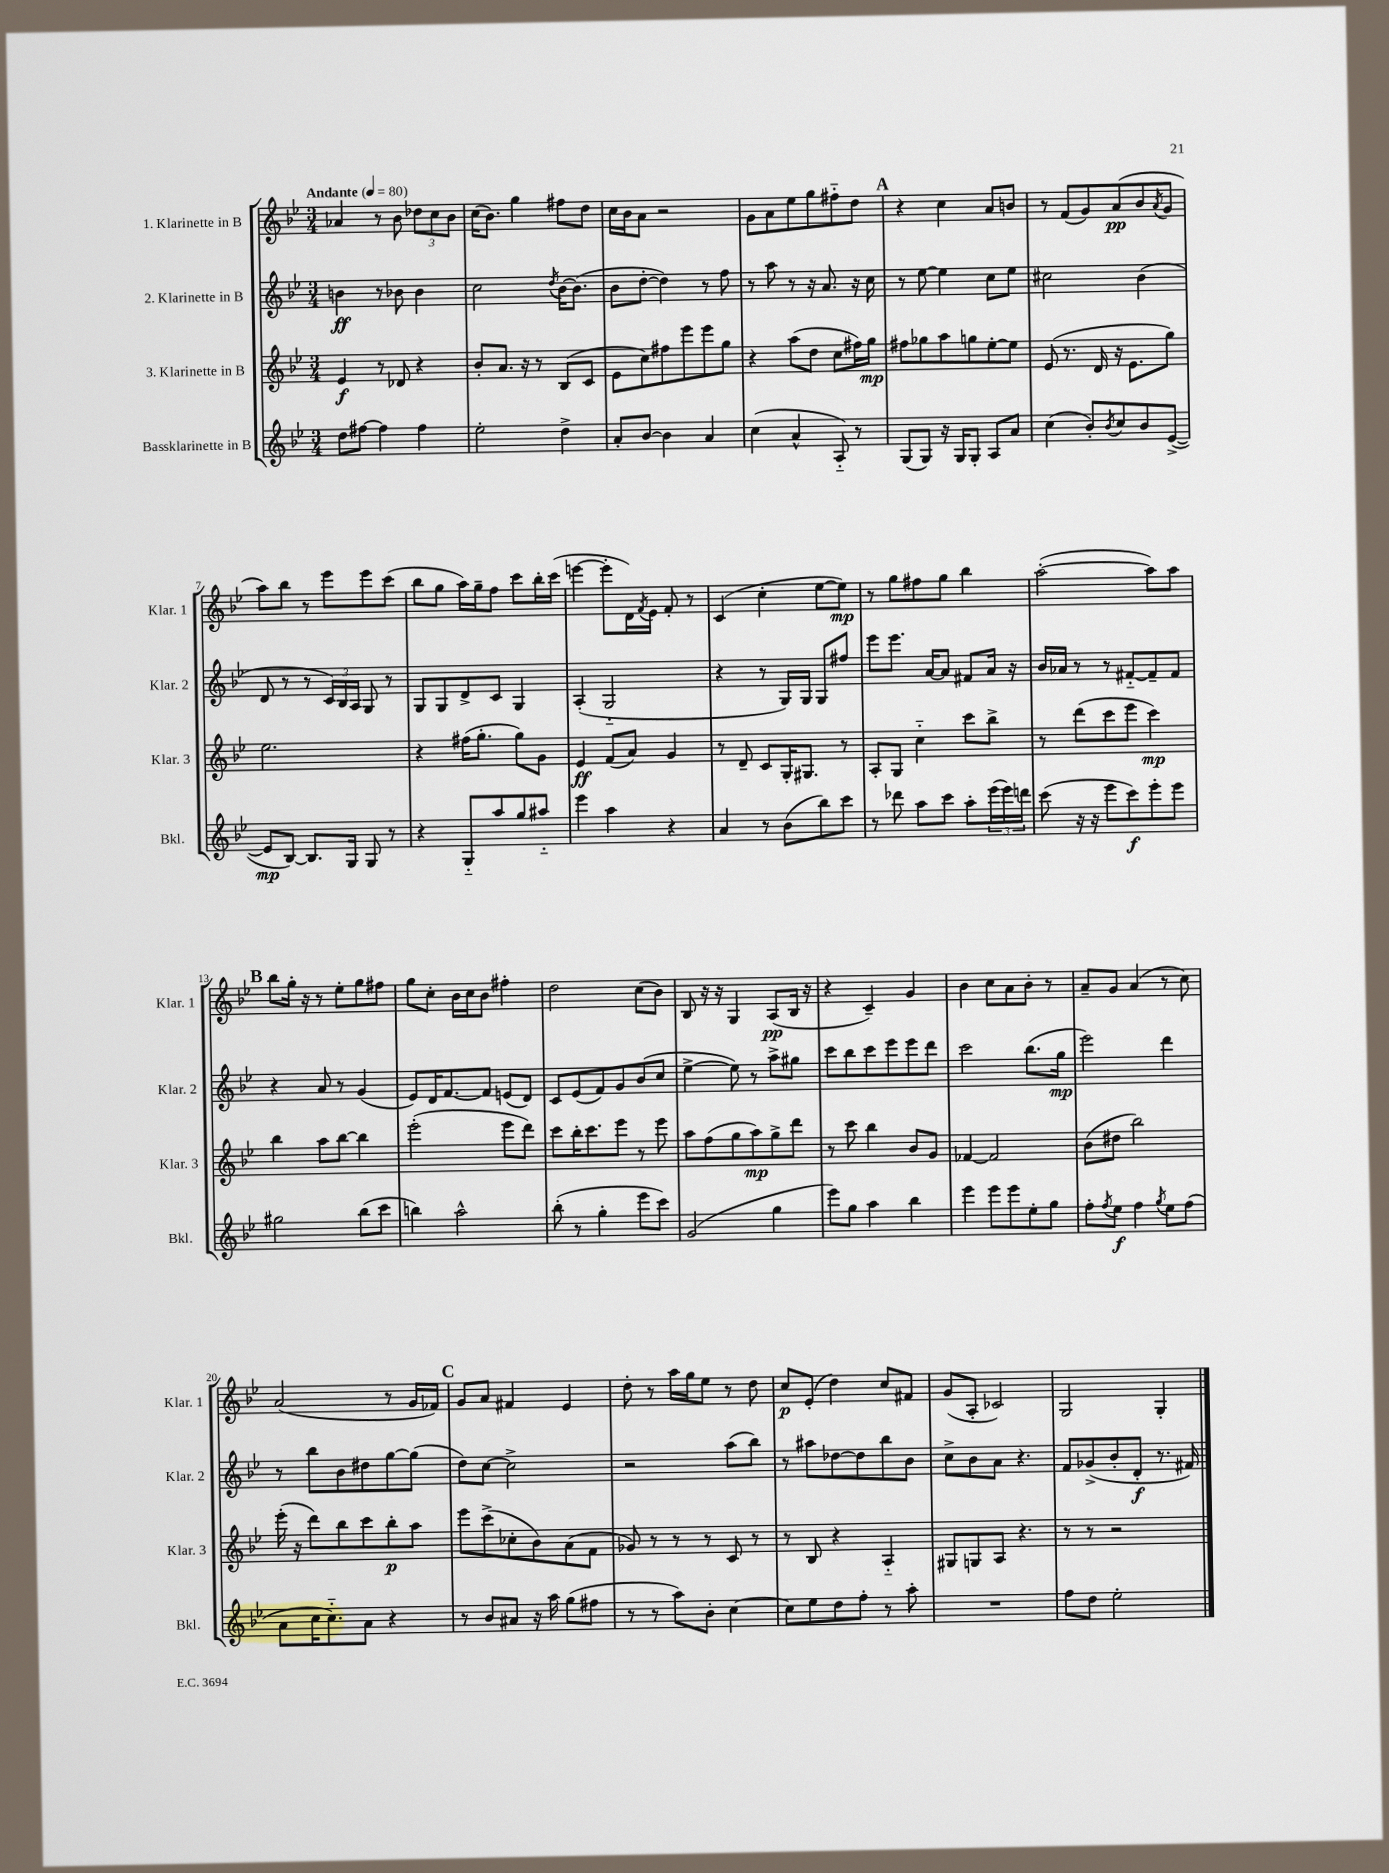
<<
\new StaffGroup <<
\new Staff = "s0" \with { instrumentName = "1. Klarinette in B" shortInstrumentName = "Klar. 1" } {
    \clef treble \key bes \major \numericTimeSignature \time 3/4 \tempo "Andante" 4 = 80
    aes'4 r8 bes'8 \tuplet 3/2 { des''8 c''8 bes'8 } |
    c''16( bes'8.) g''4 fis''8 d''8 |
    c''16 bes'16 a'8 r2 |
    g'8 a'8 ees''8 g''8 fis''8-_ d''8 |
    \mark \markup { \bold "A" } r4 c''4 a'8 b'8 |
    r8 f'8( g'8) a'8\pp( bes'8 \acciaccatura { a'8 } g'8 |
    a''8) bes''8 r8 ees'''8 ees'''8 c'''8( |
    bes''8 g''8 a''16) g''16-- f''8 c'''8 bes''16-. c'''16( |
    e'''4~ e'''8-. d'16) \acciaccatura { f'8 } ees'16 f'8-. r8 |
    c'4( c''4-. ees''8~ ees''8\mp) |
    r8 g''8 fis''8 g''8 bes''4 |
    a''2~-.( a''8) a''8 |
    \mark \markup { \bold "B" } bes''8 g''16-. r16 r8 ees''8-. g''8 fis''8 |
    g''8 c''8-. bes'16 c''16 bes'8 fis''4-. |
    d''2 c''8( bes'8) |
    bes8 r16 r16 g4 a8\pp( bes16 r16 |
    r4 c'4--) g'4 |
    bes'4 c''8 a'8 bes'8-. r8 |
    a'8-- g'8 a'4( r8 c''8) |
    a'2( r8 g'16 fes'16) |
    \mark \markup { \bold "C" } g'8 a'8 fis'4 ees'4 |
    d''8-. r8 a''16 g''16 ees''8 r8 d''8 |
    c''8\p ees'8-.( d''4) c''8 fis'8 |
    g'8( a8-. ces'2) |
    g2 g4-. \bar "|." |
}
\new Staff = "s1" \with { instrumentName = "2. Klarinette in B" shortInstrumentName = "Klar. 2" } {
    \clef treble \key bes \major \numericTimeSignature \time 3/4
    b'4\ff r8 bes'8 bes'4 |
    c''2 \acciaccatura { d''8 } bes'16~ bes'8.( |
    bes'8 d''8~-. d''4) r8 f''8 |
    r8 a''8 r8 r16 a'8. r16 c''16 |
    \mark \markup { \bold "A" } r8 ees''8~ ees''4 c''8 ees''8 |
    cis''2 bes'4( |
    d'8 r8 r8 \tuplet 3/2 { c'16) bes16 a16 } g8 r8 |
    g8 g8 d'8-> c'8 g4 |
    a4-.( g2-_ |
    r4 r8 g16) g16 g8 fis''8 |
    ees'''8 ees'''8. a'16~ a'8 fis'8 a'16 r16 |
    bes'16 aes'16 r8 r8 fis'8~-_ fis'8-- fis'8 |
    \mark \markup { \bold "B" } r4 a'8 r8 g'4( |
    ees'8) d'16 f'8.~ f'8 e'8( d'8) |
    c'8 ees'8( f'8) g'8 bes'8( c''8 |
    ees''4~-> ees''8) r8 a''8-> gis''8 |
    c'''8 bes''8 c'''8 ees'''8 ees'''8 d'''8 |
    c'''2 bes''8.( g''16\mp |
    ees'''2) d'''4 |
    r8 bes''8 bes'8 dis''8 g''8~ g''8( |
    \mark \markup { \bold "C" } d''8) c''8~ c''2-> |
    r2 a''8( bes''8) |
    r8 ais''8 des''8~ des''8 bes''8 bes'8 |
    c''8-> bes'8 a'8 r4. |
    f'8 ges'8->( bes'8-. d'8-.\f r8. fis'16) \bar "|." |
}
\new Staff = "s2" \with { instrumentName = "3. Klarinette in B" shortInstrumentName = "Klar. 3" } {
    \clef treble \key bes \major \numericTimeSignature \time 3/4
    ees'4\f r8 des'8 r4 |
    bes'8-. a'8. r16 r8 bes8( c'8 |
    ees'8 c''8) fis''8 ees'''8 ees'''8 g''8 |
    r4 a''8( d''8 c''8 fis''16) g''16\mp |
    \mark \markup { \bold "A" } fis''8 ges''8 a''8 g''8 ees''8~-. ees''8 |
    ees'8( r8. d'16 r16 ees'8. g''8) |
    ees''2. |
    r4 fis''16( g''8.-. g''8) g'8 |
    ees'4\ff f'8( a'8) g'4 |
    r8 d'8-- c'8 g16-. gis8. r8 |
    a8-. g8 c''4-_ c'''8 bes''8-> |
    r8 d'''8( c'''8 ees'''8 c'''4\mp) |
    \mark \markup { \bold "B" } bes''4 a''8 bes''8~ bes''4 |
    ees'''2-.( ees'''8 d'''8) |
    c'''8 bes''16-. c'''8. ees'''8 r8 ees'''8 |
    a''8 f''8( g''8 a''8\mp) g''8-> d'''8 |
    r8 c'''8 bes''4 bes'8 g'8 |
    fes'4~ fes'2 |
    bes'8( dis''8 bes''2) |
    ees'''16-.( r16 d'''8) bes''8 c'''8 bes''8-.\p a''8 |
    \mark \markup { \bold "C" } ees'''8 c'''8->( ces''8-. bes'8) a'8( f'8 |
    ges'8) r8 r8 r8 c'8 r8 |
    r8 bes8 r4 a4-_ |
    gis8 g8 a8 r4. |
    r8 r8 r2 \bar "|." |
}
\new Staff = "s3" \with { instrumentName = "Bassklarinette in B" shortInstrumentName = "Bkl." } {
    \clef treble \key bes \major \numericTimeSignature \time 3/4
    d''8 fis''8~ fis''4 fis''4 |
    ees''2-. d''4-> |
    a'8-. bes'8~ bes'4 a'4 |
    c''4( a'4-^ a8-_) r8 |
    \mark \markup { \bold "A" } g8( g8) r16 g16 g8-. a8 a'8 |
    c''4( bes'8-.) \acciaccatura { bes'8 } c''8 bes'8 ees'8~->( |
    ees'8\mp bes8~) bes8. g16 g8 r8 |
    r4 g8-_ a''8 g''8 ais''8-_ |
    ees'''4 a''4 r4 |
    a'4 r8 bes'8( bes''8) c'''8 |
    r8 des'''8 a''8 c'''8 a''8-. \tuplet 3/2 { ees'''16( ees'''16) d'''16 } |
    c'''8( r16 r16 ees'''8 c'''8\f) ees'''8-. ees'''8 |
    \mark \markup { \bold "B" } gis''2 bes''8( c'''8 |
    b''4) a''2-^ |
    bes''8-.( r8 g''4-. ees'''8 c'''8) |
    g'2( g''4 |
    ees'''8) g''8 a''4 bes''4 |
    ees'''4 ees'''8 ees'''8 ees''8-. g''8 |
    f''8-. \acciaccatura { f''8 } ees''8\f f''4 \acciaccatura { g''8 } ees''8 f''8( |
    a'8 c''16 c''8.-_) a'8 r4 |
    \mark \markup { \bold "C" } r8 bes'8 ais'8 r16 a''16 g''8( fis''8 |
    r8 r8 a''8) bes'8-. c''4~ |
    c''8 ees''8 d''8 f''8-. r8 a''8-. |
    R2. |
    f''8 d''8 ees''2-. \bar "|." |
}
>>
>>
